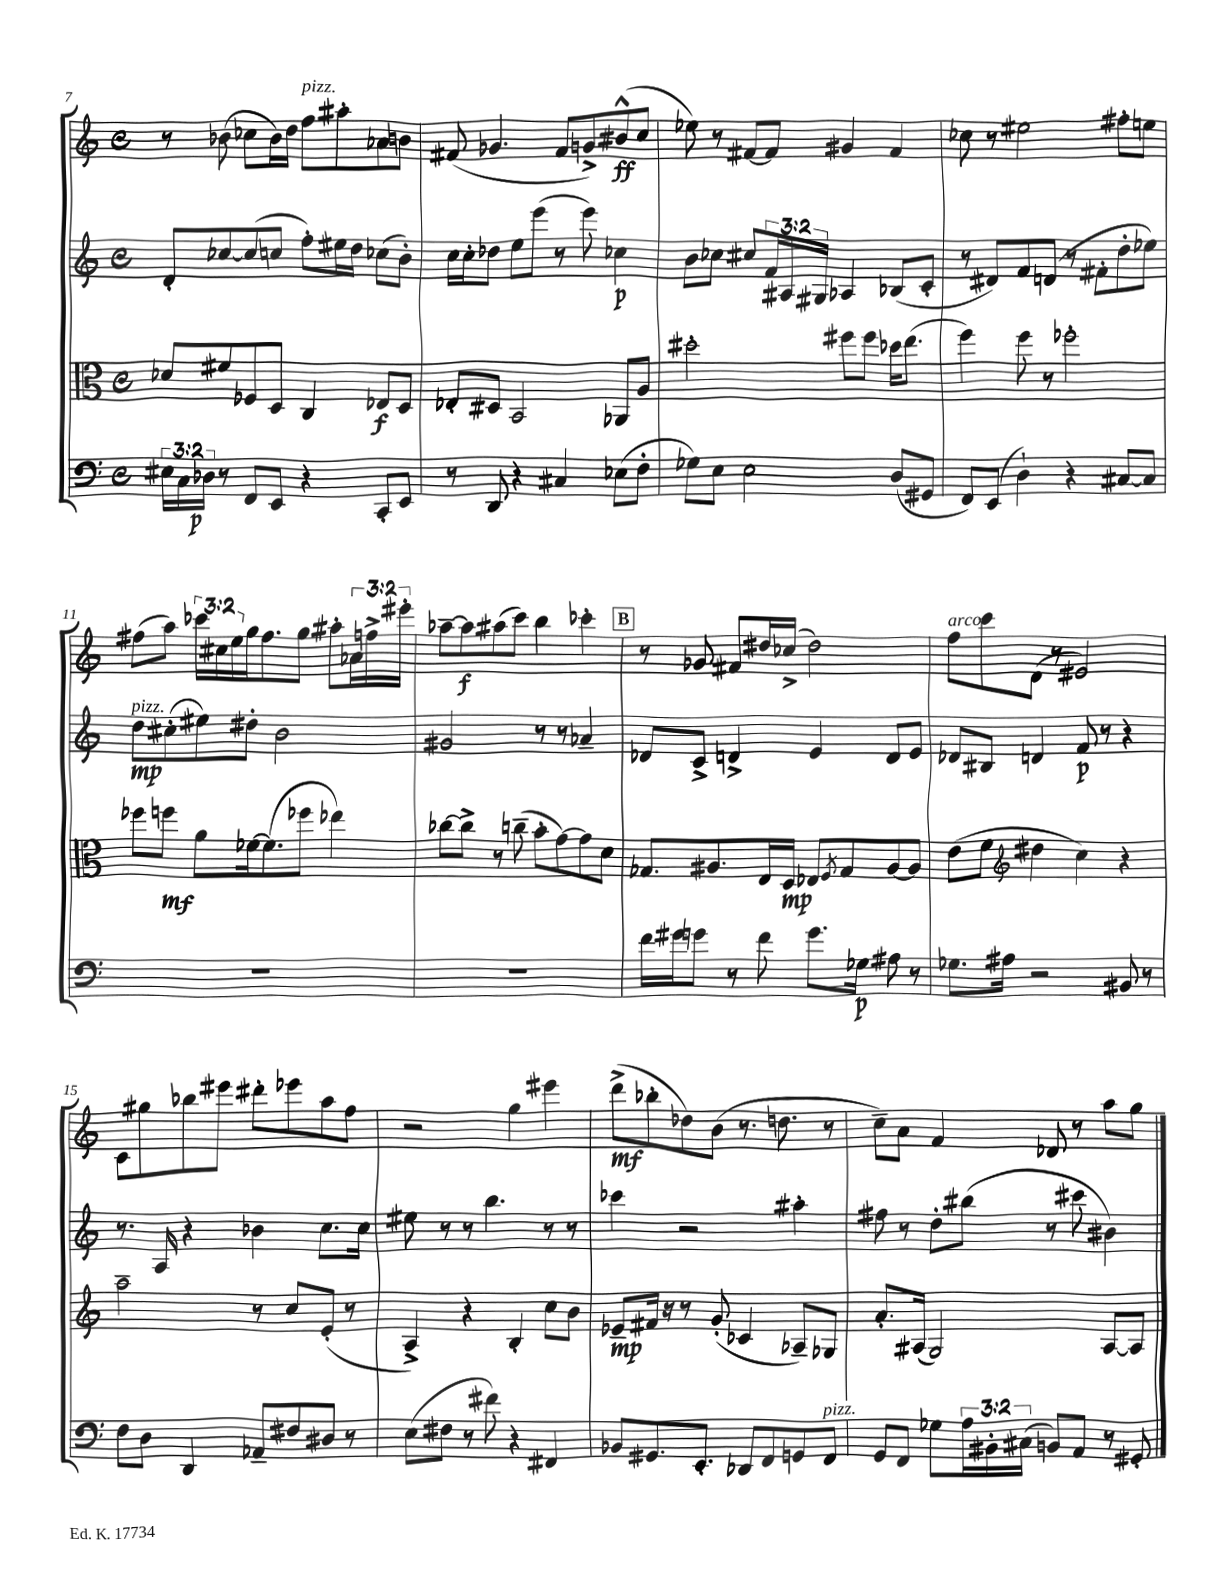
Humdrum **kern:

**kern	**dynam	**kern	**dynam	**kern	**dynam	**kern	**dynam
*part4	*part4	*part3	*part3	*part2	*part2	*part1	*part1
*staff4	*staff4	*staff3	*staff3	*staff2	*staff2	*staff1	*staff1
*clefF4	*	*clefC3	*	*clefG2	*	*clefG2	*
*k[]	*	*k[]	*	*k[]	*	*k[]	*
*M4/4	*	*M4/4	*	*M4/4	*	*M4/4	*
*met(c)	*	*met(c)	*	*met(c)	*	*met(c)	*
=7	=7	=7	=7	=7	=7	=7	=7
24E#X\LL	.	8d-X/L	.	8d'/L	.	8r	.
24C\	.	.	.	.	.	.	.
24D-X\JJ	p	.	.	.	.	.	.
8r	.	8f#X/	.	[8cc-X/	.	(8b-X\	.
8FF/L	.	8F-X/	.	(8cc-/]	.	8cc-X\L	.
8EE/J	.	8D/J	.	8ccn/J	.	16b-\L)	.
.	.	.	.	.	.	16dd\JJ	.
!	!	!	!	!	!	!LO:TX:a:i:t=pizz.	!
4r	.	4C/	.	8ff'\L)	.	8ff\L	.
.	.	.	.	16ee#X\L	.	8aa#X'\	.
.	.	.	.	16dd\JJ	.	.	.
8CC'/L	.	8E-X/L	f	(8cc-X\L	.	8a-X\	.
8EE/J	.	8D/J	.	8b'\J)	.	8bn\J	.
=8	=8	=8	=8	=8	=8	=8	=8
8r	.	8E-X'/L	.	16cc\LL	.	(8f#X/	.
.	.	.	.	16cc'\J	.	.	.
8DD/	.	8D#X/J	.	8dd-X\J	.	4.g-X/	.
4r	.	2BB/	.	8ee\L	.	.	.
.	.	.	.	(8eee\J	.	.	.
4C#X/	.	.	.	8r	.	8f#/L	.
.	.	.	.	8eee\)	.	8gn^/)	.
(8E-X\L	.	8AA-X/L	.	4cc-X\	p	(8b#X^^/	ff
8F'\J	.	8A/J	.	.	.	8cc/J	.
=9	=9	=9	=9	=9	=9	=9	=9
8G-X\L)	.	2dd#X'\	.	8b\L	.	8ee-X\)	.
8E\J	.	.	.	8cc-X\J	.	8r	.
2E\	.	.	.	8cc#X/L	.	[8f#X/L	.
.	.	.	.	24f/L	.	8f#/J]	.
.	.	.	.	24A#X/	.	.	.
.	.	.	.	24G#X/JJ	.	.	.
.	.	8ff#X\L	.	4A-X/	.	4g#X/	.
.	.	8ff#\J	.	.	.	.	.
(8D/L	.	16dd-X\KL	.	(8B-X/L	.	4f#/	.
.	.	(8.ee\J	.	.	.	.	.
8GG#X/J	.	.	.	8c'/J	.	.	.
=10	=10	=10	=10	=10	=10	=10	=10
8FF/L)	.	4ff\)	.	8r	.	8cc-X\	.
(8EE/J	.	.	.	8d#X/L)	.	8r	.
4D`\)	.	8ff\	.	8f/	.	2ee#X\	.
.	.	8r	.	(8dn/J	.	.	.
4r	.	2ff-X'\	.	8r	.	.	.
.	.	.	.	8f#X'\L	.	.	.
[8C#X/L	.	.	.	8dd'\	.	8ff#X'\L	.
8C#/J]	.	.	.	8ee-X\J)	.	8een\J	.
!!LO:LB:g=z
=11	=11	=11	=11	=11	=11	=11	=11
!	!	!	!	!LO:TX:a:i:t=pizz.	!	!	!
1r	.	8ff-X\L	.	8dd\L	mp	(8ff#X\L	.
.	.	8ffn\J	mf	(8cc#X'\	.	8aa\J)	.
.	.	8a\L	.	8ee#X\)	.	24ccc-X\LL	.
.	.	.	.	.	.	24cc#X\	.
.	.	.	.	.	.	24ee\	.
.	.	[16f-X\k	.	8dd#X'\J	.	16gg\J	.
.	.	(8.f-\]	.	.	.	8.ff#\	.
.	.	.	.	2b\	.	.	.
.	.	8ff-X\J	.	.	.	8gg\J	.
.	.	4ee-X\)	.	.	.	8aa#X'\L	.
.	.	.	.	.	.	24a-X\L	.
.	.	.	.	.	.	24ffn^\	.
.	.	.	.	.	.	24eee#X'\JJ	.
=12	=12	=12	=12	=12	=12	=12	=12
1r	.	[8cc-X\L	.	2g#X/	.	[8aa-X~\L	.
.	.	8cc-^\J]	.	.	.	8aa-\]	f
.	.	8r	.	.	.	(8aa#X\	.
.	.	(8ccn~\	.	.	.	8ccc\J)	.
.	.	8b'\L	.	8r	.	4bb\	.
.	.	[8g\)	.	8r	.	.	.
.	.	8g\]	.	4a-X~/	.	4ccc-X'\	.
.	.	8d\J	.	.	.	.	.
!!LO:REH:place=s1:t=B
=13	=13	=13	=13	=13	=13	=13	=13
16f\LL	.	8.G-X/L	.	8d-X/L	.	8r	.
16g#X\J	.	.	.	.	.	.	.
8gn\J	.	.	.	8c^/J	.	8g-X/	.
.	.	8.A#X/	.	.	.	.	.
8r	.	.	.	4dn^/	.	8f#X/L	.
8f\	.	16E/L	.	.	.	16dd#X/L	.
.	.	16D/JJ	mp	.	.	(16cc-X^/JJ	.
8.g\L	.	8E-X/L	.	4e/	.	2dd#\)	.
.	.	8qF/	.	.	.	.	.
.	.	8G-/	.	.	.	.	.
16G-X\Jk	p	.	.	.	.	.	.
8A#X\	.	[8A#/	.	8d/L	.	.	.
8r	.	8A#/J]	.	8e/J	.	.	.
=14	=14	=14	=14	=14	=14	=14	=14
!	!	!	!	!	!	!LO:TX:a:i:t=arco	!
8.G-X\L	.	(8e\L	.	8d-X/L	.	8ff\L	.
.	.	8f\J	.	8B#X/J	.	8ccc\	.
16A#X\Jk	.	.	.	.	.	.	.
*	*	*clefG2	*	*	*	*	*
2r	.	4dd#X\	.	4dn/	.	(8d\J	.
.	.	.	.	.	.	8r	.
.	.	4cc\)	.	8f/	p	2e#X/)	.
.	.	.	.	8r	.	.	.
8BB#X/	.	4r	.	4r	.	.	.
8r	.	.	.	.	.	.	.
!!LO:LB:g=z
=15	=15	=15	=15	=15	=15	=15	=15
8F\L	.	2aa~\	.	8.r	.	8c\L	.
8D\J	.	.	.	.	.	8gg#X\	.
.	.	.	.	16A/	.	.	.
4DD/	.	.	.	4r	.	8bb-X\	.
.	.	.	.	.	.	8eee#X\J	.
8AA-X~/L	.	8r	.	4b-X\	.	8ddd#X'\L	.
8F#X/	.	8cc/L	.	.	.	8eee-X\	.
8D#X/J	.	(8e'/J	.	8.cc\L	.	8aa\	.
8r	.	8r	.	.	.	8ff\J	.
.	.	.	.	16cc\Jk	.	.	.
=16	=16	=16	=16	=16	=16	=16	=16
(8E\L	.	4A^/)	.	8ee#X\	.	2r	.
8F#X\J	.	.	.	8r	.	.	.
8r	.	4r	.	8r	.	.	.
8f#X\)	.	.	.	4.bb\	.	.	.
4r	.	4B'/	.	.	.	4gg\	.
4FF#X/	.	8cc\L	.	8r	.	4eee#X\	.
.	.	8b\J	.	8r	.	.	.
=17	=17	=17	=17	=17	=17	=17	=17
8BB-X/L	.	8e-X~/L	mp	4ccc-X\	.	(8ddd^\L	mf
8.GG#X/	.	16f#X/Jk	.	.	.	8bb-X'\	.
.	.	16r	.	.	.	.	.
.	.	8r	.	2r	.	8dd-X\)	.
8.EE'/J	.	.	.	.	.	.	.
.	.	(8g'/	.	.	.	(8b\J	.
8DD-X/L	.	4c-X/	.	.	.	8.r	.
8FF/	.	.	.	.	.	.	.
.	.	.	.	.	.	8.ddn\	.
8GGn/	.	8A-X~/L)	.	4aa#X'\	.	.	.
!LO:TX:a:i:t=pizz.	!	!	!	!	!	!	!
8FF/J	.	8G-X/J	.	.	.	8r	.
=18	=18	=18	=18	=18	=18	=18	=18
8GG/L	.	8.a'/L	.	8ff#X\	.	8cc~\L)	.
8FF/J	.	.	.	8r	.	8a\J	.
.	.	(16A#X/Jk	.	.	.	.	.
8G-X\L	.	2G/)	.	8dd'\L	.	4f/	.
24A\L	.	.	.	(8bb#X\J	.	.	.
24BB#X'\	.	.	.	.	.	.	.
(24C#X\JJ	.	.	.	.	.	.	.
8BBn/L)	.	.	.	8r	.	8d-X/	.
8AA/J	.	.	.	8ccc#X\	.	8r	.
8r	.	[8A#/L	.	4b#X\)	.	8aa\L	.
8GG#X'/	.	8A#/J]	.	.	.	8gg\J	.
==	==	==	==	==	==	==	==
*-	*-	*-	*-	*-	*-	*-	*-
